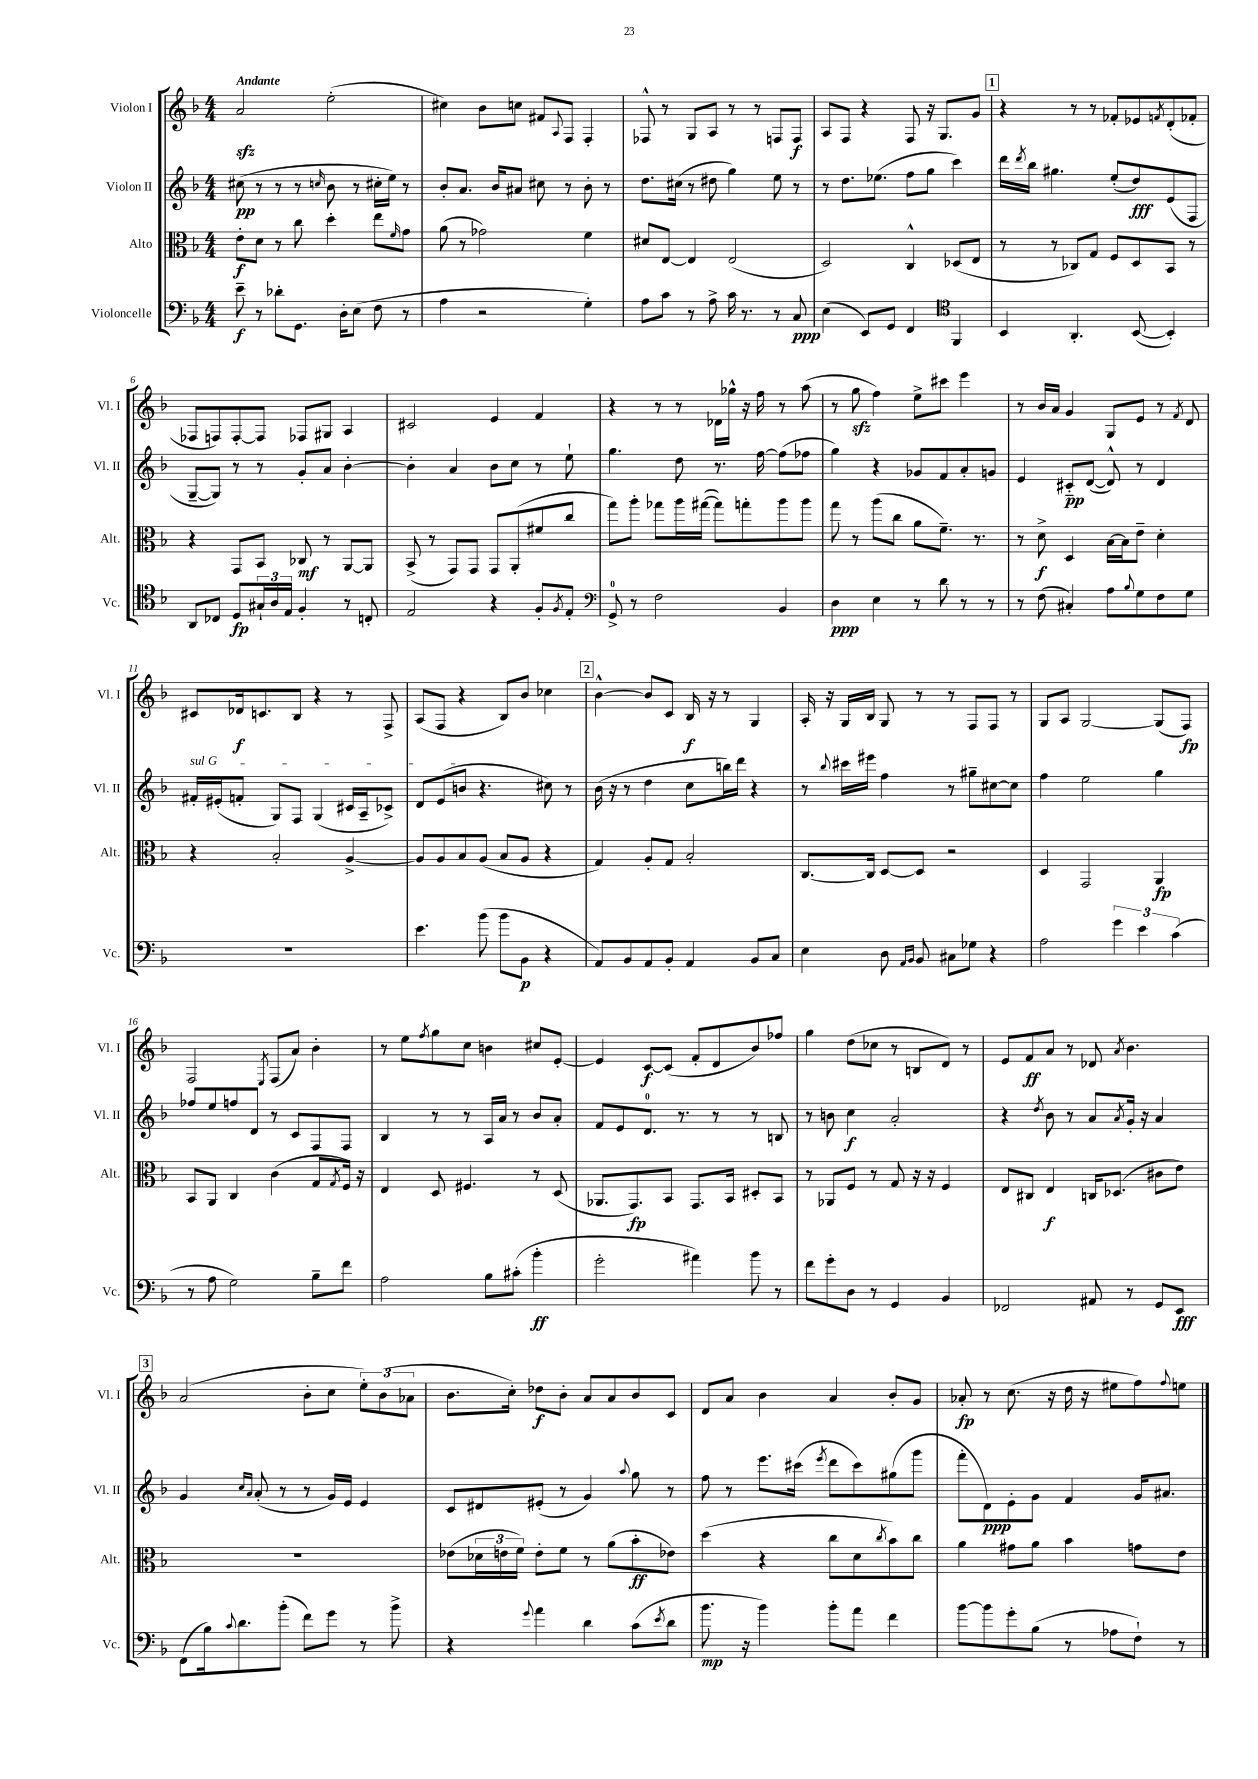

**kern	**kern	**kern	**kern
*staff4	*staff3	*staff2	*staff1
*clefF4	*clefC3	*clefG2	*clefG2
*k[b-]	*k[b-]	*k[b-]	*k[b-]
*M4/4	*M4/4	*M4/4	*M4/4
8e~\	8e'\L	(8cc#\	2a/
8r	8d\J	8r	.
8d-'\L	8r	8r	.
8.GG\J	8cc\	8r	.
.	.	16qqcc/	.
.	4dd'\	8b-\	(2ee'\
16D'\LK	.	.	.
(8E\J	.	8r	.
8F\	8ee\L	16cc#'\LL	.
.	.	16ee\JJ)	.
.	16qqf/	.	.
8r	8g\J	8r	.
=	=	=	=
4A\	(8a\	8b-'/L	4cc#\)
.	8r	8.a/J	.
2r	2g-\)	.	8b-\L
.	.	16b-/LK	.
.	.	8a#/J	8cc\J
.	.	8cc#\	8f#/L
.	.	.	8qqA/
.	.	8r	8F/J
4G'\)	4f\	8b-'\	4F'/
.	.	8r	.
=	=	=	=
8A\L	8d#/L	8.dd\L	8F-^^/
8c\J	[8E/J	.	8r
.	.	(16cc#\Jk	.
8r	4E/]	8r	8G/L
8A^\	.	8dd#\	8A/J
16c\	(2E/	4gg\)	8r
8.r	.	.	.
.	.	.	8r
8r	.	8ee\	8F/L
8C/	.	8r	8F/J
=	=	=	=
(4E\	2D/)	8r	8A/L
.	.	8.dd\L	8F/J
8EE/L)	.	.	4r
.	.	(8.ee-\J	.
8GG/J	.	.	.
4FF/	4C^^/	8ff\L	8F/
.	.	8gg\J	16r
.	.	.	8.G/L
*clefC4	*	*	*
4FF/	(8D-/L	4ccc\)	.
.	8E/J	.	8g/J
=	=	=	=
4BB-/	8r	16ddd\LL	4r
.	.	8qddd/	.
.	.	16bb-\JJ	.
.	8r	4.gg#\	.
4.AA'/	8C-/L)	.	8r
.	8G/J	.	8r
.	8F/L	(8ee'/L	8f-'/L
([8BB-/	8D/	8dd/)	8e-/
.	.	.	8qf/
4BB-'/])	8BB-/J	(8e/	(8d'/
.	8r	8F/J	8f-'/J
=	=	=	=
8AA/L	4r	[8G~/L	8F-/L
8C-/J	.	8G/]J)	8F/)
8D/L	8GG/L	8r	[8F'/
24G#`/L	8BB-/J	8r	8F/]J
24A/	.	.	.
24E/JJ	.	.	.
4F'/	8C-/	8g'/L	8F-/L
.	8r	8a/J	8G#/J
8r	[8AA/L	[4b-'\	4A/
8C'/	8AA/]J	.	.
=	=	=	=
2E/	(8BB-^/	4b-'\]	2c#/
.	8r	.	.
.	8GG/L)	4a/	.
.	8GG/J	.	.
4r	8GG/L	8b-\L	4e/
.	(8AA'/	8cc\J	.
8F'/L	8f#/	8r	4f/
8qF/	.	.	.
8E'/J	8cc/J	8ee`\	.
=	=	=	=
*clefF4	*	*	*
8GG^/	8gg\L)	4.gg\	4r
8r	8aa'\J	.	.
2F\	8gg-\L	.	8r
.	16aa\L	8dd\	8r
.	([16gg#\JJ	.	.
.	8gg#\]L)	8.r	16d-\LL
.	.	.	16gg-^^\JJ
.	8gg'\	.	16r
.	.	[16ff\	16ff\
4BB-/	8aa\	(8ff\]L	8r
.	8aa\J	8ff-\J	(8aa\
=	=	=	=
4D\	8gg\	4gg\)	8r
.	8r	.	8gg\
4E\	(8aa\L	4r	4ff\)
.	8cc\J	.	.
8r	8a\L	8g-/L	8ee^\L
8d\	8.f~\J)	8f/	8ccc#\J
8r	.	8a'/	4eee\
.	8.r	.	.
8r	.	8g/J	.
=	=	=	=
8r	8r	4e/	8r
(8F\	8d^\	.	16b-/LL
.	.	.	16a/JJ
4C#'/)	4D/	8c#'~/L	4g/
.	.	([8d/J	.
8A\L	[16B-\LL	8d^^/])	8G/L
.	16B-\]J	.	.
8qqB-/	.	.	.
8G\	8e~\J	8r	8e/J
8F\	4d'\	4d/	8r
.	.	.	8qf/
8G\J	.	.	8d/
=	=	=	=
1r	4r	16f#'/LL	8c#/L
.	.	(16e#'/J	.
.	.	8f'/J	16d-/k
.	.	.	8.c/
.	2B-'/	8G/L)	.
.	.	8F/J	8B-/J
.	.	(4G/	4r
.	[4A^/	16c#/LL	8r
.	.	16A~/J	.
.	.	8c-^/J)	8F^/
=	=	=	=
4.e\	8A/]L	8d/L	(8A/L
.	8A/	(8e/	8F/J
.	8B-/	8b/J	4r
(8b-\	(8A/J	4.r	.
8b-\L	8B-/L	.	8B-/L)
8BB-\J	8A/J	.	8b-/J
4r	4r	8cc#\)	4cc-\
.	.	8r	.
=	=	=	=
8AA/L)	4G/)	(16b-\	[4b-^^\
.	.	16r	.
8BB-/	.	8r	.
8AA/	8A'/L	4dd\	8b-/]L
8BB-'/J	8G/J	.	8c/J
4AA/	2B-'/	8cc\L	16B-/
.	.	.	16r
.	.	16bb\L)	8r
.	.	16ddd\JJ	.
8BB-/L	.	4r	4G/
8C/J	.	.	.
=	=	=	=
4E\	[8.C/L	8r	16A'/
.	.	.	16r
.	.	8qqbb-/	.
.	.	16ccc#\LL	16G/LL
.	16C/]Jk	16eee#\JJ	16B-/JJ
8D\	[8D/L	4ff\	8G/
16qqAA/LL	.	.	.
16qqBB-/JJ	.	.	.
8BB-/	8D/]J	.	8r
8C#\L	2r	8r	8r
8G-\J	.	8gg#~\L	8F/L
4r	.	[8cc#\	8F/J
.	.	8cc#\]J	8r
=	=	=	=
2A\	4D/	4ff\	8G/L
.	.	.	8A/J
.	2GG/	2ee\	[2G/
6g\	.	.	.
6e\	.	.	.
.	4AA/	4gg\	(8G/]L
(6c\	.	.	.
.	.	.	8F/J)
=	=	=	=
8r	8BB-/L	8ff-/L	2F/
8A\	8AA/J	8ee/	.
2G\)	4C/	8ff/	.
.	.	8d/J	.
.	.	.	8qE/
.	(4c\	8r	(8F/L
.	.	8c/L	8a/J)
8B-~\L	8G/L	8F/	4b-'\
.	8qG/	.	.
8f\J	16F/Jk)	8F/J	.
.	16r	.	.
=	=	=	=
2A\	4E/	4B-/	8r
.	.	.	8ee\L
.	.	.	8qff/
.	8D/	8r	8gg\
.	4.F#/	8r	8cc\J
8B-\L	.	16A/LL	4b\
.	.	16a/JJ	.
(8c#'\J	.	8r	.
4b-'\	8r	8b-/L	8cc#/L
.	(8D/	8a'/J	[8e'/J
=	=	=	=
2g'\	8.AA-/L	8f/L	4e/]
.	.	8e/	.
.	8.GG/)	.	.
.	.	8.d/J	[8c/L
.	8BB-/J	.	(8c/]J
.	.	8.r	.
4a#\)	8.GG/L	.	8f'/L
.	.	8r	8d/
.	16BB-/Jk	.	.
8b-\	8D#'/L	8r	8b-/)
8r	8BB-/J	8B/	8ff-/J
=	=	=	=
8f\L	8r	8r	4gg\
8g'\	8AA-/L	8b\	.
8D\J	8F/J	4cc\	(8dd\L
8r	8r	.	8cc-\J
4GG/	8G/	2a'/	8r
.	16r	.	8B/L
.	16r	.	.
4BB-/	4F/	.	8d/J)
.	.	.	8r
=	=	=	=
2FF-/	8E/L	4r	8e/L
.	8C#/J	.	8f/
.	.	8qdd/	.
.	4E/	8b-\	8a/J
.	.	8r	8r
8AA#/	16C/LK	8a/L	8d-/
.	(8.D-/J	.	.
.	.	8qa/	8qa/
8r	.	16g'/Jk	4.b-\
.	.	16r	.
8GG/L	8c#\L	4a/	.
8EE/J	8e\J)	.	.
=	=	=	=
(8FF\L	1r	4g/	(2a/
16B-\k)	.	.	.
8qqc/	.	.	.
8.d\	.	.	.
.	.	16qqcc/LL	.
.	.	16qqa/JJ	.
.	.	(8a'/	.
(8b-'\J	.	8r	.
8f\L)	.	8r	8b-'\L
8g\J	.	16g/LL)	8cc\J
.	.	16e/JJ	.
8r	.	4e/	12ee'\L)
.	.	.	(12b-\
8b-^\	.	.	.
.	.	.	12a-\J
=	=	=	=
4r	(8e-\L	8c/L	8.b-\L
.	24d-\L	8d#/	.
.	24e\	.	.
.	.	.	16cc'\Jk)
.	24f\JJ)	.	.
8qqg/	.	.	.
4a\	8e'\L	(8e#'/J	8dd-\L
.	8f\J	8r	8b-'\J
4d\	8r	4g/)	8a/L
.	(8a\L	.	8a/
.	.	8qqaa/	.
(8c\L	8b-'\	8gg\	8b-/
8qe/	.	.	.
8d\J	8e-\J)	8r	8c/J
=	=	=	=
8.b-\	(4dd\	8ff\	8d/L
.	.	8r	8a/J
16r	.	.	.
4b-\)	4r	8.eee\L	4b-\
.	.	(16ccc#\Jk	.
.	.	8qeee/	.
8b-'\L	8cc\L	8ddd\L	4a/
8a\J	8d\	8ccc#\)	.
.	8qcc/	.	.
4f\	8b-\)	(8gg#\	8b-'/L
.	8cc\J	8ggg\J	8g/J
=	=	=	=
[8b-\L	4a\	8fff'\L	8a-'/
8b-\]	.	8d\)	8r
8g'\	8g#\L	8e'\	(8.cc\
(8B-\J	8a\J	8g\J	.
.	.	.	16r
8r	4b-\	4f/	16dd\
.	.	.	16r
8A-\L	.	.	8ee#\L
8F`\J)	8g\L	16g/LK	8ff\)
.	.	8.a#/J	.
.	.	.	8qqff/
8r	8e\J	.	8ee\J
==	==	==	==
*-	*-	*-	*-
